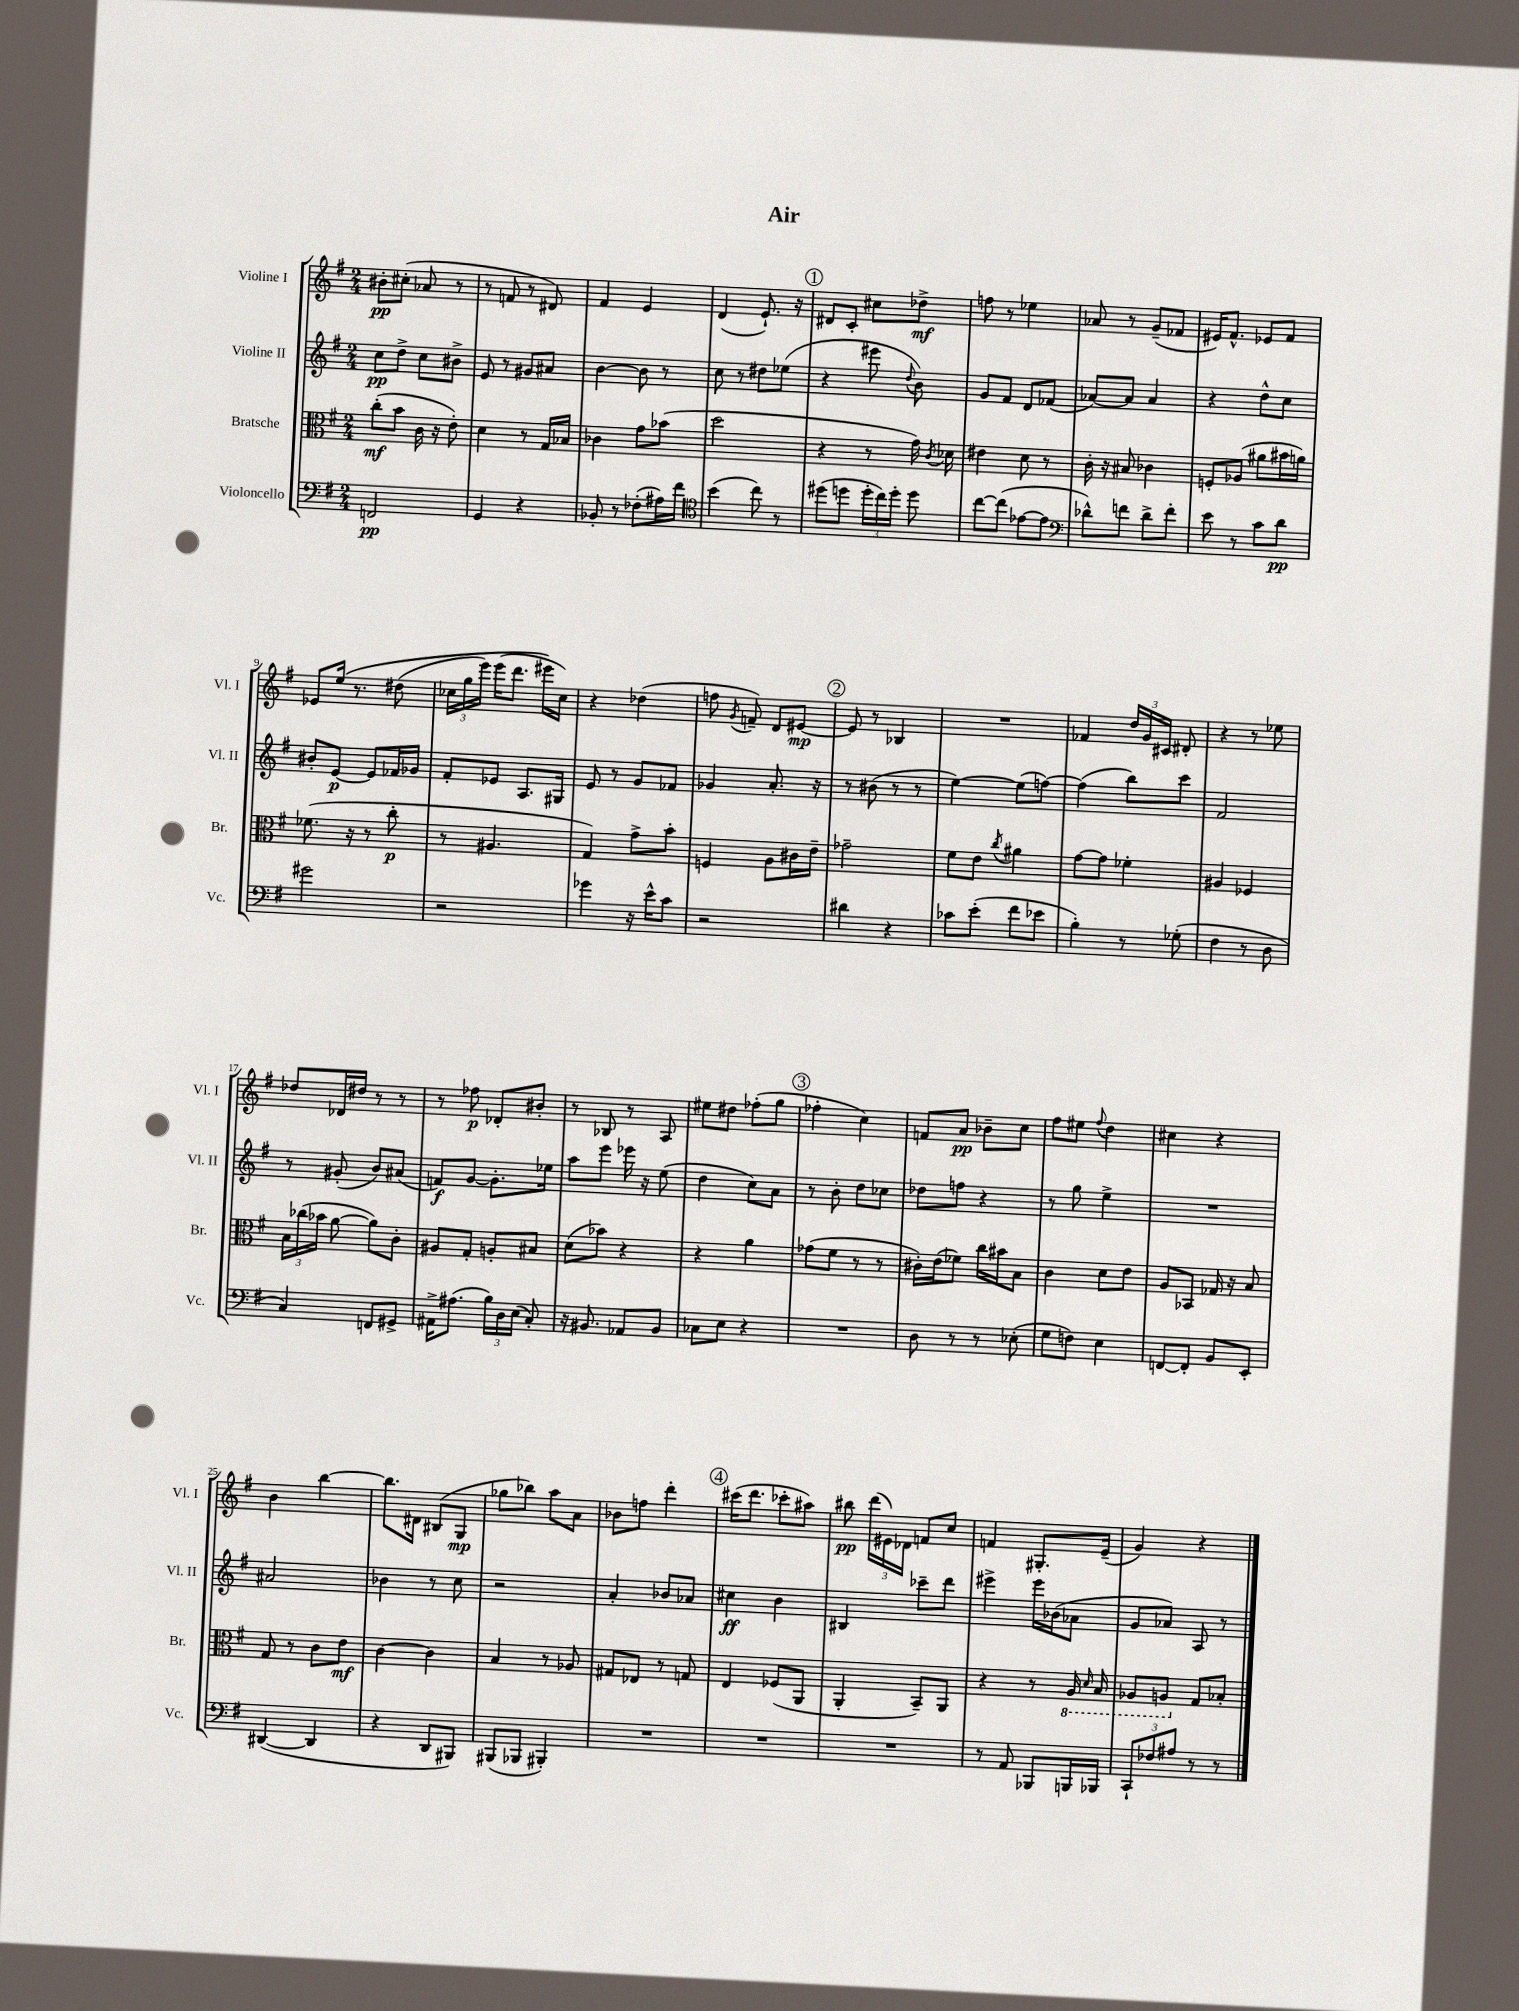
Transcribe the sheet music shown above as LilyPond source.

\header { title = "Air" }
<<
\new StaffGroup <<
\new Staff = "s0" \with { instrumentName = "Violine I" shortInstrumentName = "Vl. I" } {
    \clef treble \key g \major \numericTimeSignature \time 2/4
    \autoBeamOff bis'8[-.\pp cis''8]-.( aes'8 r8 |
    r8 f'8 r8 dis'8) |
    fis'4 e'4 |
    d'4( e'8.-!) r16 |
    \mark \markup { \circle "1" } dis'8[ c'8]-. cis''8[ des''8]->\mf |
    f''8 r8 ees''4 |
    aes'8 r8 g'8[--( fes'8] |
    eis'16[) fis'8.]-^ ees'8[ fis'8] |
    ees'8[ e''16]\( r8. dis''8( |
    \tuplet 3/2 { ces''16[ g''16 e'''16]) } e'''16[( d'''8.] eis'''16[\) ces''16]) |
    r4 des''4( |
    f''8 \acciaccatura { g'8 } f'8--) d'8[ eis'8]~\mp |
    \mark \markup { \circle "2" } eis'8 r8 bes4 |
    R2 |
    fes'4 \tuplet 3/2 { d''16[ g'16 cis'16] } dis'8-. |
    r4 r8 ees''8 |
    des''8[ des'16 dis''16] r8 r8 |
    r8 fes''8\p des'8[-. bis'8]-. |
    r8 bes8 r8 a8 |
    eis''8[ dis''8] fes''8[-.( g''8] |
    \mark \markup { \circle "3" } fes''4-. c''4) |
    f'8[ a'8]\pp bes'8[-- c''8] |
    fis''8[ eis''8] \appoggiatura { fis''8 } d''4 |
    cis''4 r4 |
    b'4 b''4~ |
    b''8.[ dis'16] bis8[( g8]\mp |
    ges''8[ bes''8]) a''8[ a'8] |
    bes'8[ f''8] d'''4-. |
    \mark \markup { \circle "4" } cis'''16[( d'''8.] ces'''8[-. ais''8]) |
    bis''8\pp \tuplet 3/2 { d'''16[( eis'16) des'16] } f'8[ c''8] |
    f'4 gis8.[-. e'16]--( |
    g'4) r4 \bar "|." |
}
\new Staff = "s1" \with { instrumentName = "Violine II" shortInstrumentName = "Vl. II" } {
    \clef treble \key g \major \numericTimeSignature \time 2/4
    \autoBeamOff c''8[\pp d''8]-> c''8[ bis'8]-> |
    e'8 r8 gis'8[ ais'8] |
    b'4~ b'8 r8 |
    c''8 r8 dis''8[ ees''8]( |
    \mark \markup { \circle "1" } r4 eis'''8 \appoggiatura { d''8 } b'8) |
    g'8[ fis'8] d'8[ fes'8]( |
    aes'8[~) aes'8] aes'4 |
    r4 d''8[-^ c''8] |
    bis'8[-. e'8]~\p e'8[ fes'16 ges'16] |
    fis'8[-. ees'8] a8.[ gis16] |
    e'8 r8 g'8[ fes'8] |
    ges'4 a'8.-. r16 |
    \mark \markup { \circle "2" } r8 bis'8( r8 r8 |
    e''4~) e''8[( f''8]~) |
    f''4( b''8[) c'''8] |
    fis'2 |
    r8 gis'8-.( b'8[) ais'8]( |
    f'8[\f) g'8]~ g'8.[-. ees''16] |
    a''8[ e'''8] ees'''16 r16 e''8( |
    d''4 c''8[) a'8] |
    \mark \markup { \circle "3" } r8 b'8-. d''8[ ces''8] |
    des''8[ f''8] r4 |
    r8 g''8 e''4-> |
    R2 |
    ais'2 |
    bes'4 r8 c''8 |
    r2 |
    a'4-. bes'8[ aes'8] |
    \mark \markup { \circle "4" } cis''4\ff b'4 |
    bis4 ces'''8[-- d'''8] |
    eis'''4-> eis'''16[ bes'16( aes'8] |
    g'8[ aes'8]) a8 r8 \bar "|." |
}
\new Staff = "s2" \with { instrumentName = "Bratsche" shortInstrumentName = "Br." } {
    \clef alto \key g \major \numericTimeSignature \time 2/4
    \autoBeamOff c''8[-.\mf( b'8] c'16 r16 e'8-.) |
    d'4 r8 g16[ bes16] |
    ces'4 g'8[ bes'8]( |
    d''2 |
    \mark \markup { \circle "1" } r4 r8 g'16) \acciaccatura { c'8 } des'16 |
    eis'4 d'8 r8 |
    c'16-. r16 bis8 ces'4 |
    f8[-. aes8]( ais'8[ bis'16 a'16]) |
    fes'8.( r16 r8 c''8-.\p |
    r8 ais4. |
    g4) g'8[-> b'8]-. |
    f4 a8[ cis'16 e'16]-- |
    \mark \markup { \circle "2" } ges'2-- |
    fis'8[ e'8] \acciaccatura { c''8 } ais'4 |
    g'8[~ g'8] fes'4-. |
    ais4 fes4 |
    \tuplet 3/2 { b16[ ces''16( bes'16] } a'8~ a'8[) c'8]-. |
    ais8[ g8]-. a8[-. bis8] |
    d'8[( bes'8]) r4 |
    r4 a'4 |
    \mark \markup { \circle "3" } ges'8[( fis'8] r8 r8 |
    cis'16[-.) e'16( fes'8]) c''16[ bis'16 b8] |
    c'4 d'8[ e'8] |
    a8[ bes,8] ges16 r16 b8 |
    g8 r8 c'8[ e'8]\mf |
    c'4~ c'4 |
    b4 r8 aes8 |
    gis8[ ees8] r8 g8 |
    \mark \markup { \circle "4" } e4 fes8[( a,8] |
    a,4-. b,8[--) a,8] |
    r4 r8 \ottava #-1 a,16 \grace { d16 } b,16 |
    aes,8[ a,8] \ottava #0 g8[ bes8]-. \bar "|." |
}
\new Staff = "s3" \with { instrumentName = "Violoncello" shortInstrumentName = "Vc." } {
    \clef bass \key g \major \numericTimeSignature \time 2/4
    \autoBeamOff f,2\pp |
    g,4 r4 |
    bes,8-. r8 fes8[-.( ais16) fis'16] |
    \clef tenor b'4( c''8) r8 |
    \mark \markup { \circle "1" } dis''8[( d''8] \tuplet 3/2 { d''16[-. c''16) d''16]-. } d''8 |
    c''8[~ c''8]( ees'8[~ ees'8] |
    \clef bass des'8[-^) f'8] des'8[-> f'8]-. |
    e'8 r8 c'8[ d'8]\pp |
    gis'2 |
    r2 |
    ges'4 r16 e'16[-^ c'8] |
    r2 |
    \mark \markup { \circle "2" } dis'4 r4 |
    ces'8[ e'8]-.( fis'8[ ees'8] |
    b4-.) r8 ges8-.( |
    fis4 r8 d8 |
    c4) f,8[ gis,8]-> |
    ais,16[-> ais8.]( \tuplet 3/2 { b16[) d16 e16]( } c8-.) |
    r16 bis,8. aes,8[ bis,8] |
    ces8[ e8] r4 |
    \mark \markup { \circle "3" } R2 |
    d8 r8 r8 ees8-.( |
    g8[ f8]) e4 |
    f,8[~ f,8]-. b,8[ e,8]-. |
    dis,4~( dis,4 |
    r4 d,8[ bis,,8]) |
    bis,,8[( bes,,8] bis,,4-.) |
    R2 |
    \mark \markup { \circle "4" } R2 |
    R2 |
    r8 a,8 bes,,8[ b,,16 bes,,16] |
    \tuplet 3/2 { c,8[-! fes8 ais8] } r8 r8 \bar "|." |
}
>>
>>
